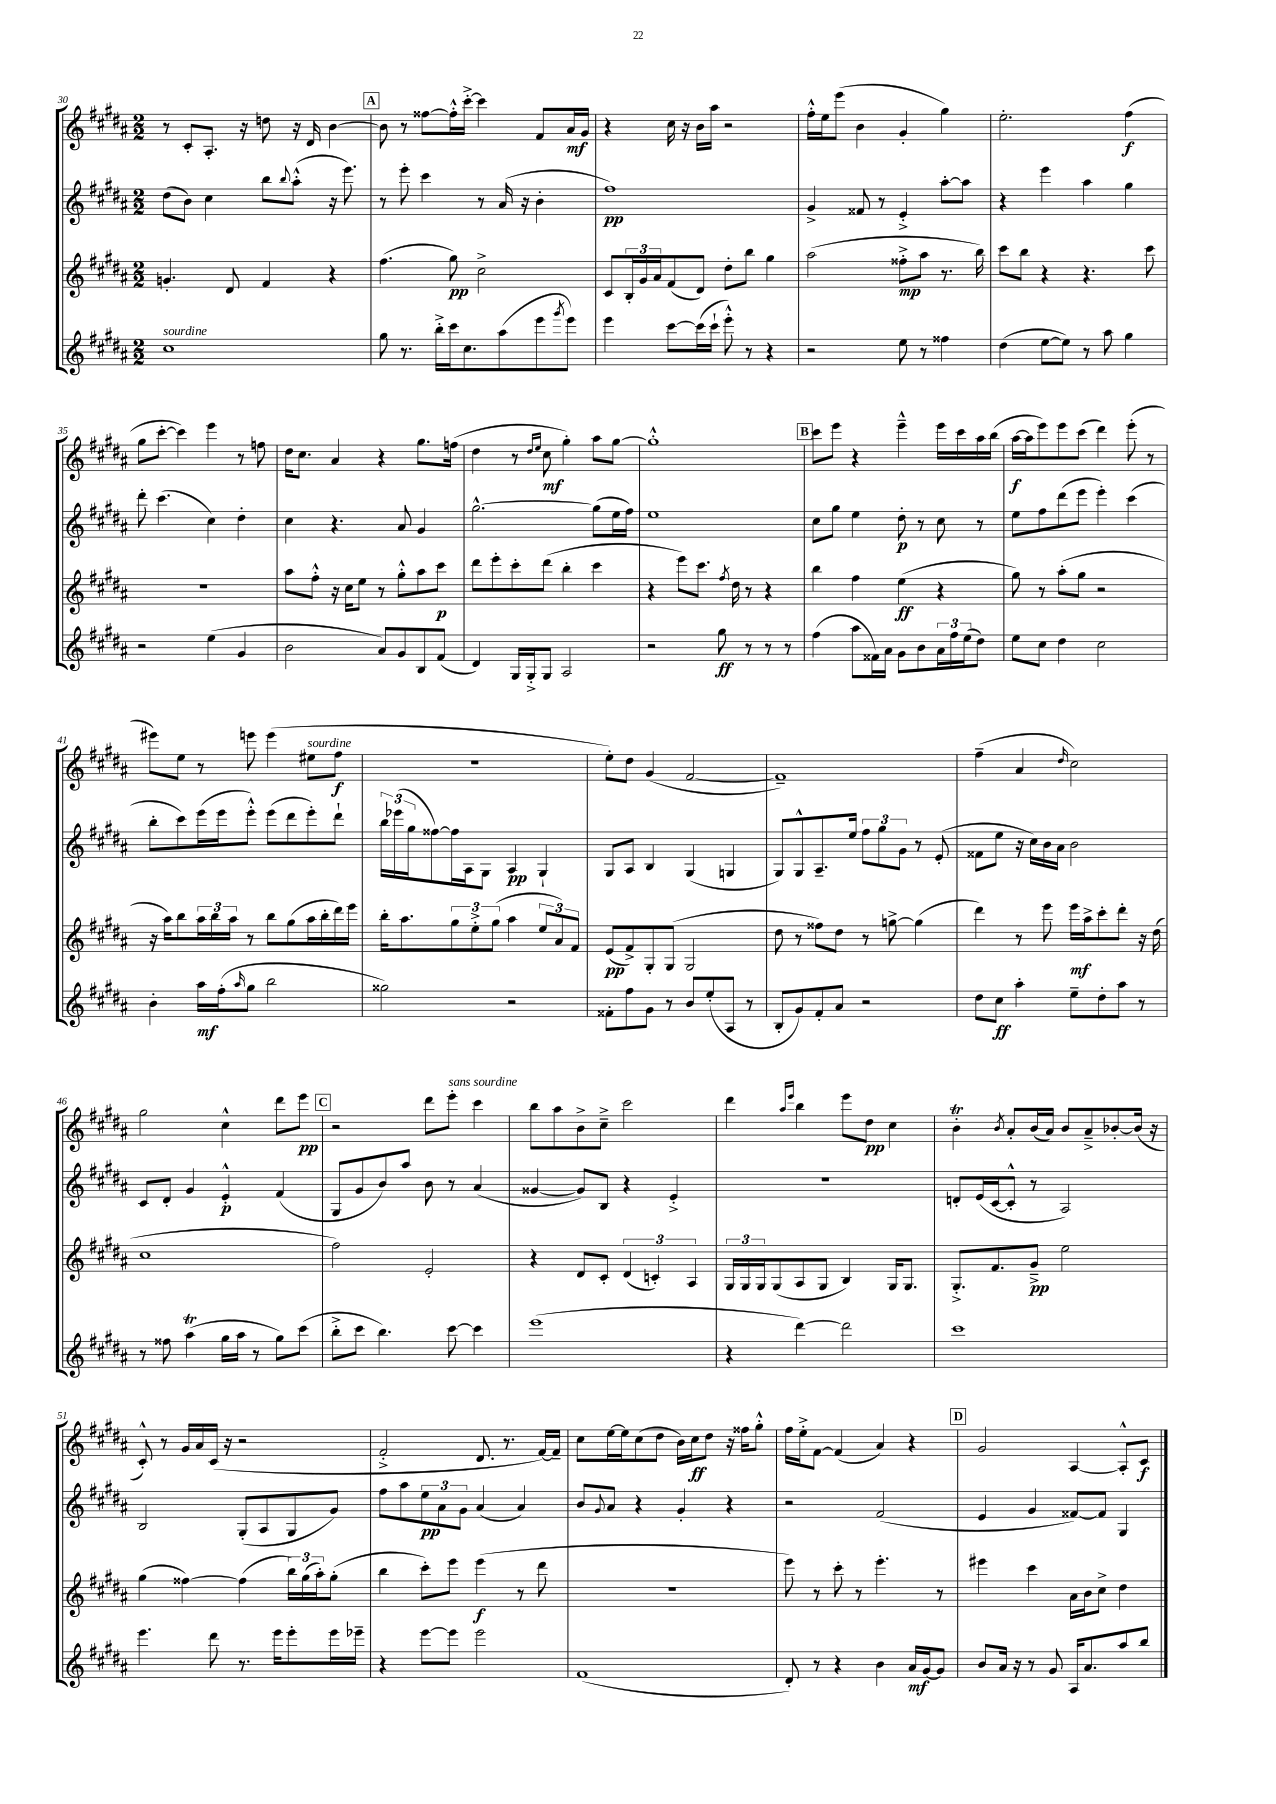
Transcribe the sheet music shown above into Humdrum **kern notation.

**kern	**dynam	**kern	**dynam	**kern	**dynam	**kern	**dynam
*part4	*part4	*part3	*part3	*part2	*part2	*part1	*part1
*staff4	*staff4	*staff3	*staff3	*staff2	*staff2	*staff1	*staff1
*clefG2	*	*clefG2	*	*clefG2	*	*clefG2	*
*k[f#c#g#d#a#]	*	*k[f#c#g#d#a#]	*	*k[f#c#g#d#a#]	*	*k[f#c#g#d#a#]	*
*M2/2	*	*M2/2	*	*M2/2	*	*M2/2	*
=30	=30	=30	=30	=30	=30	=30	=30
!LO:TX:a:i:t=sourdine	!	!	!	!	!	!	!
1cc#	.	4.gn'/	.	(8dd#\L	.	8r	.
.	.	.	.	8b\J)	.	8c#'/L	.
.	.	.	.	4cc#\	.	8.A#'/J	.
.	.	8d#/	.	.	.	.	.
.	.	.	.	.	.	16r	.
.	.	4f#/	.	8bb\L	.	8ddn\	.
.	.	.	.	8qqbb/	.	.	.
.	.	.	.	(8aa#'^^\J	.	16r	.
.	.	.	.	.	.	16d#/	.
.	.	4r	.	16r	.	[4b\	.
.	.	.	.	8.eee\)	.	.	.
!!LO:REH:place=s1:t=A
=31	=31	=31	=31	=31	=31	=31	=31
8gg#\	.	(4.ff#\	.	8r	.	8b\]	.
8.r	.	.	.	8eee'\	.	8r	.
.	.	.	.	4ccc#\	.	[8ff##X\L	.
16bb'^\LL	.	.	.	.	.	.	.
16ccc#\J	.	8gg#\)	pp	.	.	16ff##'^^\L]	.
8.cc#\	.	.	.	.	.	[16ccc#'^\JJ	.
.	.	2cc#^\	.	8r	.	4ccc#\]	.
(8aa#\	.	.	.	(16a#/	.	.	.
.	.	.	.	16r	.	.	.
8eee\	.	.	.	4b'\	.	8f#/L	.
8qggg#/	.	.	.	.	.	.	.
8eee\J)	.	.	.	.	.	16a#/L	mf
.	.	.	.	.	.	16g#/JJ	.
=32	=32	=32	=32	=32	=32	=32	=32
4eee\	.	8c#/L	.	1ff#)	pp	4r	.
.	.	24B'/L	.	.	.	.	.
.	.	24g#/	.	.	.	.	.
.	.	24a#/J	.	.	.	.	.
[8ccc#\L	.	(8f#/	.	.	.	16cc#\	.
.	.	.	.	.	.	16r	.
(16ccc#\L]	.	8d#/J)	.	.	.	16b\LL	.
16ccc#`\JJ	.	.	.	.	.	16aa#\JJ	.
8eee'^^\)	.	8dd#'\L	.	.	.	2r	.
8r	.	8bb\J	.	.	.	.	.
4r	.	4gg#\	.	.	.	.	.
=33	=33	=33	=33	=33	=33	=33	=33
2r	.	(2aa#\	.	4g#^/	.	16ff#'^^\LL	.
.	.	.	.	.	.	16ee\J	.
.	.	.	.	.	.	(8eee\J	.
.	.	.	.	8f##X/	.	4b\	.
.	.	.	.	8r	.	.	.
8ee\	.	8ff##X'^\L	mp	4e'^/	.	4g#'/	.
8r	.	8aa#\J	.	.	.	.	.
4ff##X\	.	8.r	.	[8aa#'\L	.	4gg#\)	.
.	.	.	.	8aa#\J]	.	.	.
.	.	16bb\)	.	.	.	.	.
=34	=34	=34	=34	=34	=34	=34	=34
(4dd#\	.	8ccc#\L	.	4r	.	2.ee'\	.
.	.	8bb\J	.	.	.	.	.
[8ee\L	.	4r	.	4eee\	.	.	.
8ee\J])	.	.	.	.	.	.	.
8r	.	4.r	.	4aa#\	.	.	.
8aa#\	.	.	.	.	.	.	.
4gg#\	.	.	.	4gg#\	.	(4ff#\	f
.	.	8ccc#\	.	.	.	.	.
!!LO:LB:g=z
=35	=35	=35	=35	=35	=35	=35	=35
2r	.	1r	.	8ddd#'\	.	8gg#\L	.
.	.	.	.	(4.ccc#\	.	[8ccc#'\J	.
.	.	.	.	.	.	4ccc#\])	.
(4ee\	.	.	.	4cc#\)	.	4eee\	.
4g#/	.	.	.	4dd#'\	.	8r	.
.	.	.	.	.	.	8ffn\	.
=36	=36	=36	=36	=36	=36	=36	=36
2b\	.	8aa#\L	.	4cc#\	.	16dd#\KL	.
.	.	.	.	.	.	8.cc#\J	.
.	.	8ff#'^^\J	.	.	.	.	.
.	.	16r	.	4.r	.	4a#/	.
.	.	16cc#\KL	.	.	.	.	.
.	.	8ee\J	.	.	.	.	.
8a#/L)	.	8r	.	.	.	4r	.
8g#/	.	8gg#'^^\L	.	8a#/	.	.	.
8B/	.	8aa#\	.	4g#/	.	8.gg#\L	.
(8f#/J	.	8ccc#\J	p	.	.	.	.
.	.	.	.	.	.	(16ffn\Jk	.
=37	=37	=37	=37	=37	=37	=37	=37
4d#/)	.	8ddd#\L	.	[2.gg#^^\	.	4dd#\	.
.	.	8eee'\	.	.	.	.	.
16G#/LL	.	8ccc#'\	.	.	.	8r	.
16G#'^/J	.	.	.	.	.	.	.
.	.	.	.	.	.	16qqdd#/LL	.
.	.	.	.	.	.	16qqee/JJ	.
8G#/J	.	(8ddd#\J	.	.	.	8cc#\	mf
2A#/	.	4bb'\	.	.	.	4gg#'\)	.
.	.	4ccc#\	.	(8gg#\L]	.	8aa#\L	.
.	.	.	.	16ee\L	.	[8gg#\J	.
.	.	.	.	16ff#\JJ)	.	.	.
=38	=38	=38	=38	=38	=38	=38	=38
2r	.	4r	.	1ee	.	1gg#'^^]	.
.	.	8eee\L)	.	.	.	.	.
.	.	8.ccc#\J	.	.	.	.	.
8gg#\	ff	.	.	.	.	.	.
.	.	8qff#/	.	.	.	.	.
.	.	16dd#\	.	.	.	.	.
8r	.	8r	.	.	.	.	.
8r	.	4r	.	.	.	.	.
8r	.	.	.	.	.	.	.
!!LO:REH:place=s1:t=B
=39	=39	=39	=39	=39	=39	=39	=39
(4ff#\	.	4bb\	.	8cc#\L	.	8ccc#\L	.
.	.	.	.	8gg#\J	.	8eee\J	.
8aa#\L	.	4ff#\	.	4ee\	.	4r	.
16f##X\L)	.	.	.	.	.	.	.
16a#\JJ	.	.	.	.	.	.	.
8g#\L	.	(4ee\	ff	8dd#'\	p	4eee~^^\	.
8b\	.	.	.	8r	.	.	.
24a#\L	.	4r	.	8cc#\	.	16eee\LL	.
24ff#\	.	.	.	.	.	.	.
.	.	.	.	.	.	16ccc#\	.
(24ee\J	.	.	.	.	.	.	.
8dd#\J)	.	.	.	8r	.	16aa#\	.
.	.	.	.	.	.	(16bb\JJ	.
=40	=40	=40	=40	=40	=40	=40	=40
8ee\L	.	8gg#\)	.	8ee\L	.	[16aa#\LL	f
.	.	.	.	.	.	16aa#\J]	.
8cc#\J	.	8r	.	8ff#\	.	8eee\)	.
4dd#\	.	(8aa#'\L	.	(8ddd#\	.	8eee\	.
.	.	8gg#\J	.	8eee\J	.	(8ccc#\J	.
2cc#\	.	2r	.	4eee'\)	.	4ddd#\)	.
.	.	.	.	(4ccc#\	.	(8eee'\	.
.	.	.	.	.	.	8r	.
!!LO:LB:g=z
=41	=41	=41	=41	=41	=41	=41	=41
4b'\	.	16r	.	8bb'\L	.	8eee#X\L)	.
.	.	16aa#\KL)	.	.	.	.	.
.	.	8bb\	.	8ccc#\)	.	8ee\J	.
16aa#\LL	mf	24aa#\L	.	(16eee\L	.	8r	.
.	.	24bb\	.	.	.	.	.
(16ff#'\J	.	.	.	16eee\J	.	.	.
.	.	24aa#\JJ	.	.	.	.	.
16qqaa#/	.	.	.	.	.	.	.
8gg#\J	.	8r	.	8eee'^^\J)	.	8eeen\	.
2bb\	.	8bb\L	.	(8eee\L	.	(4eee\	.
.	.	(8gg#\	.	8ddd#\	.	.	.
!	!	!	!	!	!	!LO:TX:a:i:t=sourdine	!
.	.	16aa#\L	.	8eee'\)	.	8ee#X\L	.
.	.	16bb'\	.	.	.	.	.
.	.	16ddd#\)	.	8ddd#`\J	.	8ff#\J	f
.	.	16eee\JJ	.	.	.	.	.
=42	=42	=42	=42	=42	=42	=42	=42
2gg##X\)	.	16bb'\KL	.	24bb\LL	.	1r	.
.	.	.	.	(24eee-X\	.	.	.
.	.	8.aa#\	.	.	.	.	.
.	.	.	.	24gg#\J	.	.	.
.	.	.	.	[8ff##X\)	.	.	.
.	.	12gg#\	.	16ff##\L]	.	.	.
.	.	.	.	16A#\J	.	.	.
.	.	12ee'^\	.	.	.	.	.
.	.	.	.	8G#\J	.	.	.
.	.	(12gg#\J	.	.	.	.	.
2r	.	4aa#\	.	4A#/	pp	.	.
.	.	12ee/L	.	4G#`/	.	.	.
.	.	12a#/)	.	.	.	.	.
.	.	12f#/J	.	.	.	.	.
=43	=43	=43	=43	=43	=43	=43	=43
8f##X'\L	.	(8e/L	pp	8G#/L	.	8ee'\L)	.
8ff#\	.	8f#^/)	.	8A#/J	.	8dd#\J	.
8g#\J	.	8G#'/	.	4B/	.	(4g#/	.
8r	.	(8G#/J	.	.	.	.	.
8b/L	.	2G#/	.	(4G#/	.	[2f#/	.
(8ee'/	.	.	.	.	.	.	.
8A#/J	.	.	.	4Gn/	.	.	.
8r	.	.	.	.	.	.	.
=44	=44	=44	=44	=44	=44	=44	=44
8B'/L	.	8dd#\	.	8G#/L)	.	1f#~])	.
8g#/)	.	8r	.	8G#^^/	.	.	.
8f#'/	.	8ff##X\L)	.	8.A#~/	.	.	.
8a#/J	.	8dd#\J	.	.	.	.	.
.	.	.	.	16ee/Jk	.	.	.
2r	.	8r	.	12ff#\L	.	.	.
.	.	.	.	12gg#\	.	.	.
.	.	[8ggn^\	.	.	.	.	.
.	.	.	.	12g#\J	.	.	.
.	.	(4gg\]	.	8r	.	.	.
.	.	.	.	(8e'/	.	.	.
=45	=45	=45	=45	=45	=45	=45	=45
8dd#\L	.	4ddd#\)	.	8f##X\L	.	(4ff#~\	.
8cc#\J	ff	.	.	8ee\J	.	.	.
4aa#'\	.	8r	.	16r	.	4a#/	.
.	.	.	.	16cc#\LL)	.	.	.
.	.	8eee\	.	16b\	.	.	.
.	.	.	.	16a#\JJ	.	.	.
.	.	.	.	.	.	16qqdd#/	.
8ee~\L	.	16eee\LL	mf	2b\	.	2cc#\)	.
.	.	16aa#^\J	.	.	.	.	.
8dd#'\	.	8ccc#'\	.	.	.	.	.
8aa#\J	.	8ddd#'\J	.	.	.	.	.
8r	.	16r	.	.	.	.	.
.	.	(16dd#\	.	.	.	.	.
!!LO:LB:g=z
=46	=46	=46	=46	=46	=46	=46	=46
8r	.	1cc#	.	8c#/L	.	2gg#\	.
8ff##X\	.	.	.	8d#'/J	.	.	.
(4aa#t\	.	.	.	4g#/	.	.	.
16gg#\LL	.	.	.	4e'^^/	p	4cc#^^\	.
16aa#\JJ	.	.	.	.	.	.	.
8r	.	.	.	.	.	.	.
8gg#\L)	.	.	.	(4f#/	.	8ddd#\L	.
(8ccc#\J	.	.	.	.	.	8eee\J	pp
!!LO:REH:place=s1:t=C
=47	=47	=47	=47	=47	=47	=47	=47
8bb'^\L	.	2ff#\)	.	8G#/L	.	2r	.
8ccc#\J	.	.	.	8g#/	.	.	.
4.bb\)	.	.	.	8b/)	.	.	.
.	.	.	.	8aa#/J	.	.	.
.	.	2e'/	.	8b\	.	8ddd#\L	.
!	!	!	!	!	!	!LO:TX:a:i:t=sans sourdine	!
[8ccc#\	.	.	.	8r	.	8eee'\J	.
4ccc#\]	.	.	.	(4a#/	.	4ccc#\	.
=48	=48	=48	=48	=48	=48	=48	=48
(1eee	.	4r	.	[4g##X/	.	8bb\L	.
.	.	.	.	.	.	8aa#\	.
.	.	8d#/L	.	8g##/L])	.	8b^\	.
.	.	8c#'/J	.	8B/J	.	8cc#~^\J	.
.	.	(6d#/	.	4r	.	2ccc#\	.
.	.	6cn'/)	.	.	.	.	.
.	.	.	.	4e'^/	.	.	.
.	.	6A#/	.	.	.	.	.
=49	=49	=49	=49	=49	=49	=49	=49
4r	.	24G#/LL	.	1r	.	4ddd#\	.
.	.	24G#/	.	.	.	.	.
.	.	24G#/J	.	.	.	.	.
.	.	(8G#/	.	.	.	.	.
.	.	.	.	.	.	16qqaa#/LL	.
.	.	.	.	.	.	16qqeee/JJ	.
[4ddd#\)	.	8A#/	.	.	.	4bb\	.
.	.	8G#/J	.	.	.	.	.
2ddd#\]	.	4B/)	.	.	.	8eee\L	.
.	.	.	.	.	.	8dd#\J	pp
.	.	16G#/KL	.	.	.	4cc#\	.
.	.	8.G#/J	.	.	.	.	.
=50	=50	=50	=50	=50	=50	=50	=50
1ccc#	.	8.G#'^/L	.	8dn'/L	.	4bT'\	.
.	.	.	.	(16e/L	.	.	.
.	.	8.f#/	.	[16c#/J	.	.	.
.	.	.	.	.	.	8qb/	.
.	.	.	.	8c#'^^/J]	.	8a#'/L	.
.	.	8g#~^/J	pp	8r	.	(16b/L	.
.	.	.	.	.	.	16a#/JJ)	.
.	.	2ee\	.	2A#/)	.	8b/L	.
.	.	.	.	.	.	8a#~^/	.
.	.	.	.	.	.	[8b-X'/	.
.	.	.	.	.	.	(16b-/Jk]	.
.	.	.	.	.	.	16r	.
!!LO:LB:g=z
=51	=51	=51	=51	=51	=51	=51	=51
4.eee\	.	(4gg#\	.	2B/	.	8c#'^^/)	.
.	.	.	.	.	.	8r	.
.	.	[4ff##X\)	.	.	.	16g#/LL	.
.	.	.	.	.	.	16a#/	.
8ddd#\	.	.	.	.	.	(16c#/JJ	.
.	.	.	.	.	.	16r	.
8.r	.	(4ff##\]	.	(8G#'/L	.	2r	.
.	.	.	.	8A#/	.	.	.
16eee\KL	.	.	.	.	.	.	.
8eee'\	.	24bb\LL)	.	8G#/	.	.	.
.	.	(24gg#\	.	.	.	.	.
.	.	24aa#'\J)	.	.	.	.	.
16eee\L	.	(8gg#'\J	.	8g#/J)	.	.	.
16eee-X~\JJ	.	.	.	.	.	.	.
=52	=52	=52	=52	=52	=52	=52	=52
4r	.	4bb\	.	8ff#\L	.	2f#'^/	.
.	.	.	.	8aa#\	.	.	.
[8eee\L	.	8ccc#'\L)	.	12ee\	pp	.	.
.	.	.	.	12a#\	.	.	.
8eee\J]	.	8eee\J	.	.	.	.	.
.	.	.	.	12g#\J	.	.	.
2eee\	.	(4eee\	f	(4a#/	.	8.d#/	.
.	.	.	.	.	.	8.r	.
.	.	8r	.	4a#/)	.	.	.
.	.	8ddd#\	.	.	.	[16f#/LL)	.
.	.	.	.	.	.	16f#~/JJ]	.
=53	=53	=53	=53	=53	=53	=53	=53
(1f#	.	1r	.	8b/L	.	8cc#\L	.
.	.	.	.	8qqg#/	.	.	.
.	.	.	.	8a#/J	.	[16ee\L	.
.	.	.	.	.	.	16ee\J]	.
.	.	.	.	4r	.	(8cc#\	.
.	.	.	.	.	.	8dd#\J	.
.	.	.	.	4g#'/	.	16b\LL)	.
.	.	.	.	.	.	16cc#\J	ff
.	.	.	.	.	.	8dd#\J	.
.	.	.	.	4r	.	16r	.
.	.	.	.	.	.	16ff##X\KL	.
.	.	.	.	.	.	8gg#'^^\J	.
=54	=54	=54	=54	=54	=54	=54	=54
8d#'/)	.	8eee\)	.	2r	.	16ff#\LL	.
.	.	.	.	.	.	16ee'^\J	.
8r	.	8r	.	.	.	[8f#\J	.
4r	.	8ccc#'\	.	.	.	(4f#/]	.
.	.	8r	.	.	.	.	.
4b\	.	4.eee'\	.	(2f#/	.	4a#/)	.
16a#/LL	mf	.	.	.	.	4r	.
[16g#/J	.	.	.	.	.	.	.
8g#/J]	.	8r	.	.	.	.	.
!!LO:REH:place=s1:t=D
=55	=55	=55	=55	=55	=55	=55	=55
8b/L	.	4eee#X\	.	4e/	.	2g#/	.
16a#/Jk	.	.	.	.	.	.	.
16r	.	.	.	.	.	.	.
8r	.	4ccc#\	.	4g#/	.	.	.
8g#/	.	.	.	.	.	.	.
16A#/KL	.	16a#\LL	.	[8f##X/L)	.	[4A#/	.
8.a#/	.	16b\J	.	.	.	.	.
.	.	8cc#^\J	.	8f##/J]	.	.	.
8aa#/	.	4dd#\	.	4G#/	.	8A#'^^/L]	.
8bb/J	.	.	.	.	.	8c#/J	f
==	==	==	==	==	==	==	==
*-	*-	*-	*-	*-	*-	*-	*-
